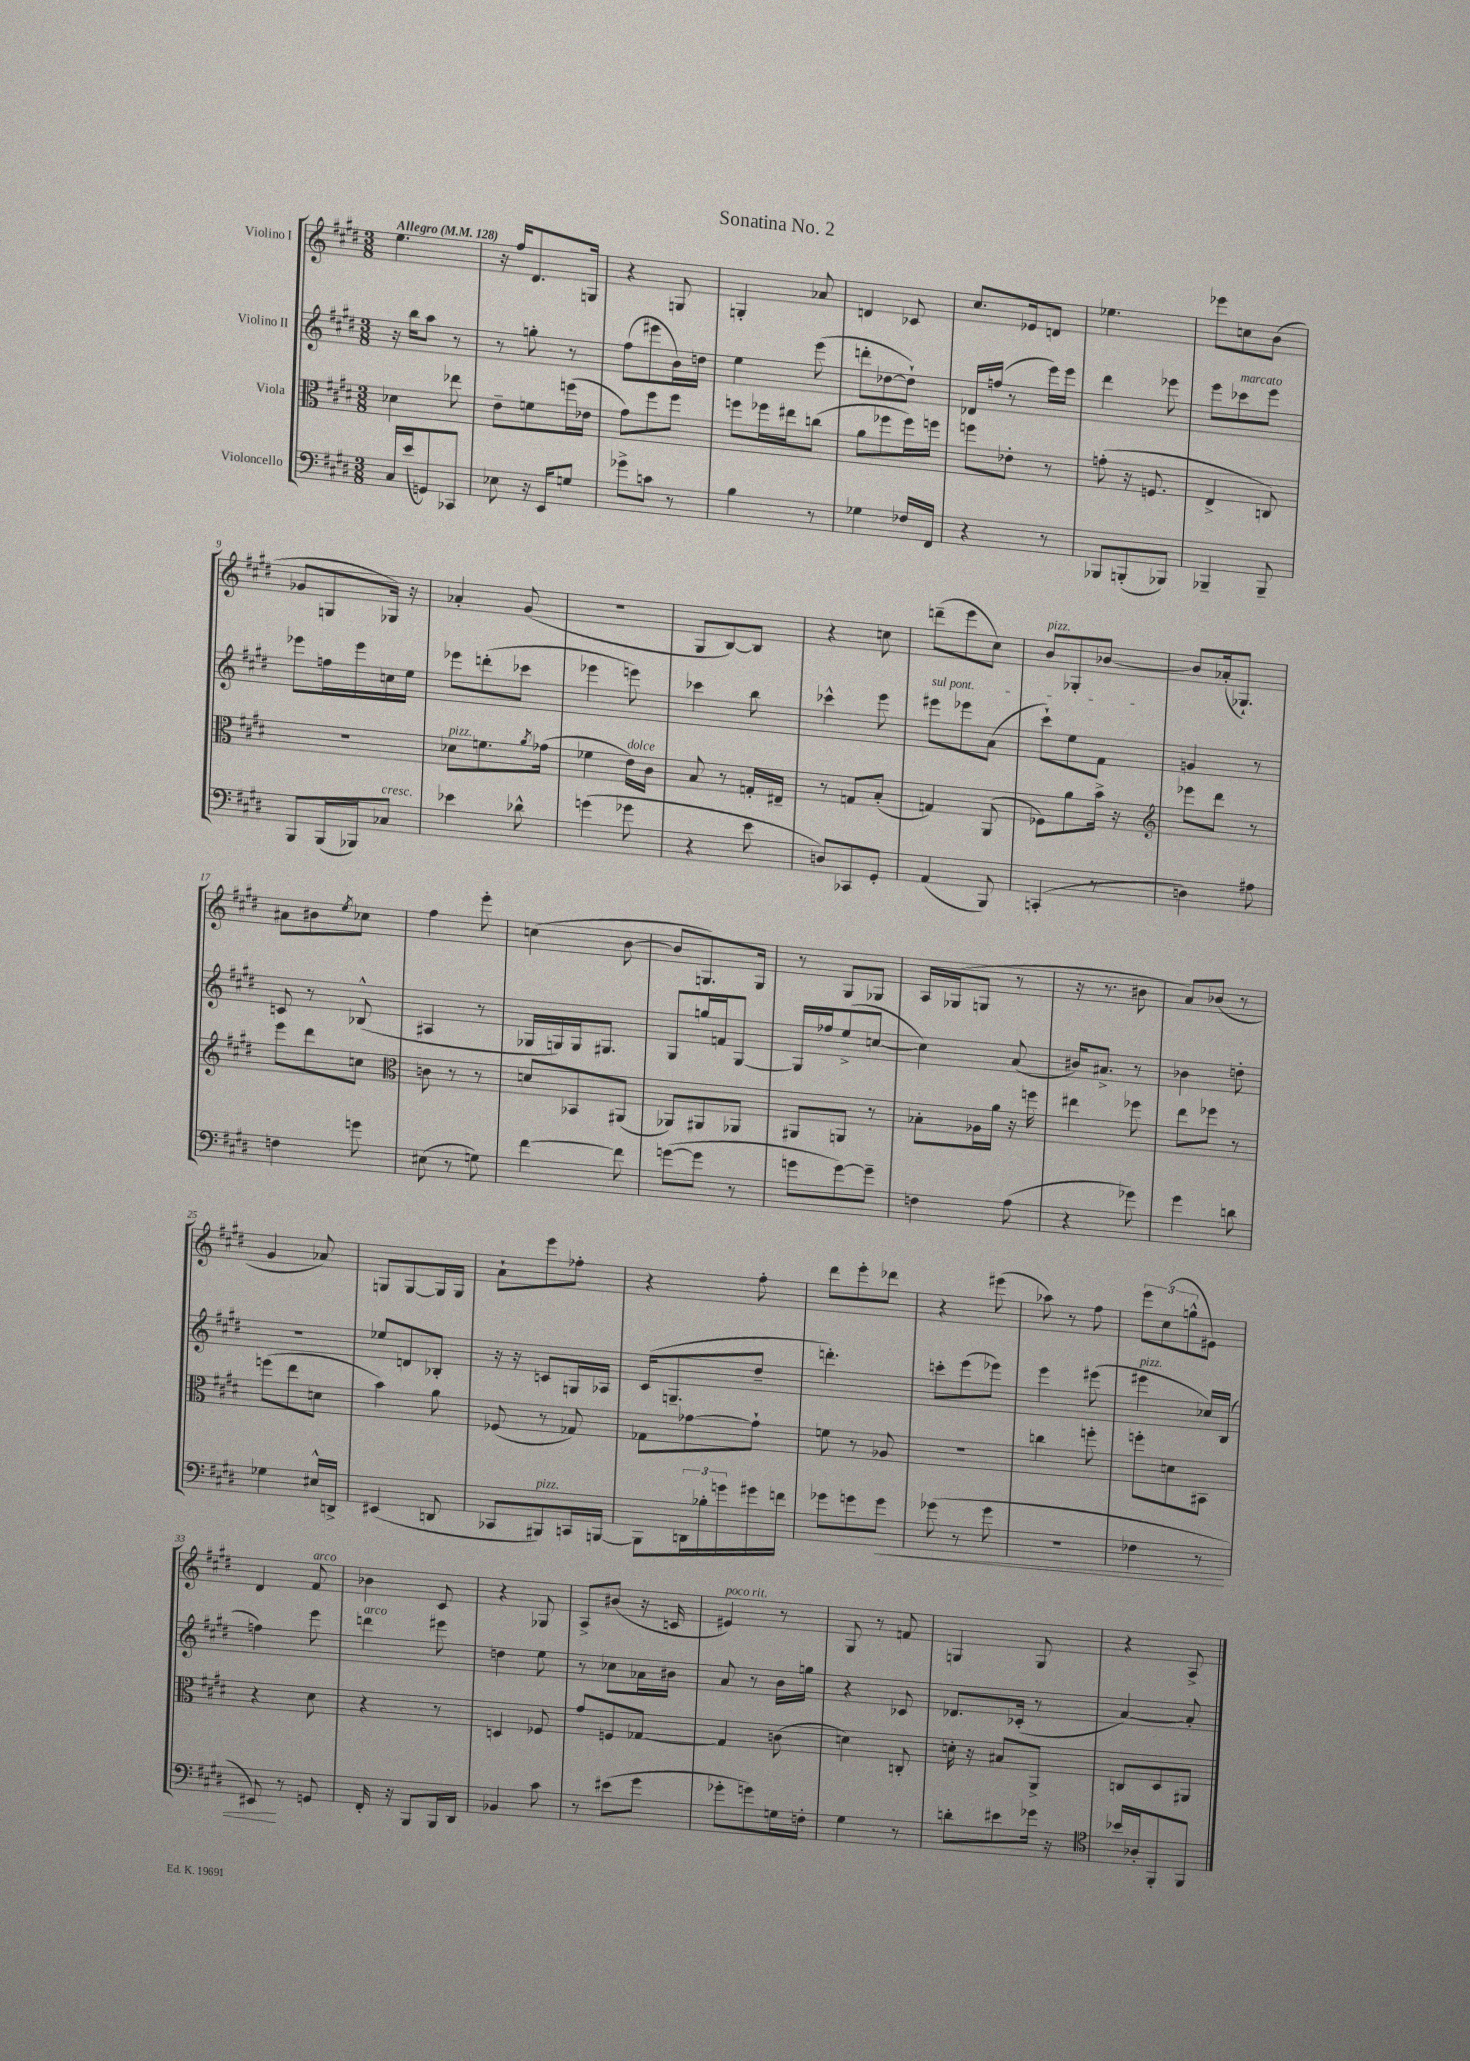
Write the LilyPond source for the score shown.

\header { title = "Sonatina No. 2" }
<<
\new StaffGroup <<
\new Staff = "s0" \with { instrumentName = "Violino I" } {
    \clef treble \key e \major \numericTimeSignature \time 3/8 \tempo "Allegro" 4 = 128
    e''4. |
    r16 fis''16 dis'8. g16 |
    r4 g8 |
    g4-. aes'8 |
    d'4 ces'8 |
    cis''8. ees'16 d'8 |
    ees''4. |
    ees'''8 c''8 b'8( |
    ges'8 g8 ges16) r16 |
    aes'4-. gis'8( |
    R4. |
    gis8 b8~) b8 |
    r4 c''8 |
    d'''8--( e'''8 cis''8) |
    b'8^\markup { \italic "pizz." } ges8-. bes'8~ |
    bes'8 aes'16-.( ges8.-!) |
    ais'8 bis'8 \acciaccatura { e''8 } ces''8 |
    fis''4 e'''8-. |
    c''4( b'8~ |
    b'8 g8.) g16 |
    r8 gis8 ges8 |
    a16 ges16( g8 r8 |
    r16 r8. bis'8 |
    a'8) bes'8( r8 |
    gis'4 aes'8) |
    g8 g8~ g16 g16 |
    a'8-! e'''8 fes''8-. |
    r4 fis''8-. |
    dis'''8 e'''8-. des'''8 |
    r4 eis'''8( |
    aes''8) r8 fis''8 |
    \tuplet 3/2 { e'''8 cis''8( g''8-^ } eis'8) |
    dis'4 fis'8^\markup { \italic "arco" } |
    bes'4 cis'8 |
    r4 ges8 |
    a8-> bis'8( r16 c'16 |
    eis'4^\markup { \italic "poco rit." }) r8 |
    gis8 r8 f'8 |
    g4 g8 |
    r4 a8-> \bar "|." |
}
\new Staff = "s1" \with { instrumentName = "Violino II" } {
    \clef treble \key e \major \numericTimeSignature \time 3/8
    r16 b''16 a''8 r8 |
    r8 g''8-. r8 |
    fis''8( eis'''8 b'16) d''16 |
    e''4 e'''8( |
    d'''8-. des''8~ des''8-!) |
    des'16 f''16( r8 e'''16) e'''16 |
    dis'''4 ees'''8 |
    e'''8 ces'''8^\markup { \italic "marcato" } e'''8 |
    ees'''8 f''16 ees'''16 c''16 e''16 |
    ees'''8 d'''8-.( ces'''8 |
    ees'''4 e'''8) |
    ces'''4 b''8 |
    ces'''4-^ e'''8 |
    \once \override TextSpanner.bound-details.left.text = \markup { \italic "sul pont." } eis'''8\startTextSpan ees'''8 a'8( |
    cis'''8-!) e''8 fis'8\stopTextSpan |
    g'4 r8 |
    c'8 r8 bes8-^( |
    ais4 r8 |
    ges16 g16) g16 gis8. |
    gis8 g''16 f'16 gis8~ |
    gis16 fes''16 e''8->( c''8~ |
    c''4) a'8( |
    bis'16) ais'8.-> r8 |
    bes'4 d''8-. |
    R4. |
    ees''8 d'8 bes8-. |
    r16 r16 c'8 g16 aes16 |
    cis'16( g8.-- dis''8-- |
    d'''4.-.) |
    c'''8-. e'''8( ees'''8) |
    e'''4 eis'''8( |
    eis'''4^\markup { \italic "pizz." } ces''16) b16( |
    f''4) e'''8 |
    d'''4^\markup { \italic "arco" } eis'''8 |
    d''4 e''8 |
    r8 ces''8 aes'16 bis'16 |
    a'8 r8 b'16 g''16 |
    r4 ces'8 |
    des'8. ces'16-.( r8 |
    a'4~) a'8-. \bar "|." |
}
\new Staff = "s2" \with { instrumentName = "Viola" } {
    \clef alto \key e \major \numericTimeSignature \time 3/8
    des'4 ees''8 |
    e'8-- f'8 f''16( ees'16 |
    gis'8) fis''8 fis''8 |
    f''8 fes''16 eis''16 c''8( |
    a'8 fes''8 fes''16) f''16 |
    f''8 ees'8-. r8 |
    g'8-.( r16 f8. |
    e4-> c8) |
    R4. |
    des'8^\markup { \italic "pizz." } f'8. \acciaccatura { a'8 } ges'16( |
    fes'4 e'16^\markup { \italic "dolce" }) cis'16 |
    b8 r8 g16-. eis16-- |
    r8 g8 b8-.( |
    g4) a,8( |
    fes8) a'8 b'16-> r16 |
    \clef treble ees'''8 dis'''8 r8 |
    e'''8 dis'''8 c''8 |
    \clef alto c'8 r8 r8 |
    d'8 bes,8 ais,8( |
    aes,8) ais,8 aes,8 |
    ais,8 a,8 r8 |
    bes8-. aes16 a'16 r16 f''16 |
    eis''4 fes''8 |
    e''8 fes''8 r8 |
    f''8( e''8 d'8 |
    b'4) a'8 |
    fes8( r8 ges8) |
    ges8 ges'8~ ges'8-! |
    f'8 r8 aes8 |
    R4. |
    c''4 f''8-. |
    f''8-. d'8 bis,8 |
    r4 dis'8 |
    r4 r8 |
    d4 fes8 |
    gis'8 f8 ges8~ |
    ges4 c'8( |
    d'4) c8-. |
    d'16-. r16 bis8 a,8-> |
    c8 dis8 ais,8 \bar "|." |
}
\new Staff = "s3" \with { instrumentName = "Violoncello" } {
    \clef bass \key e \major \numericTimeSignature \time 3/8
    cis16 e'16( g,8) ces,8 |
    ees8 r16 e,16 g8 |
    ges'8-> c'8 r8 |
    b4 r8 |
    ges4 fes16 fis,16 |
    r4 r8 |
    bes,,8 b,,8-.( bes,,8) |
    bes,,4-- bes,,8-- |
    b,,8 b,,16( bes,,16) ces8^\markup { \italic "cresc." } |
    ees'4 des'8-^ |
    g'4( ges'8 |
    r4 e'8 |
    d8) ces,8 gis,8-. |
    a,4( b,,8) |
    c,4-.( r8 |
    d4) ais8 |
    f4 g'8 |
    eis8( r8 g8) |
    fis'4~ fis'8 |
    g'8~( g'8 r8 |
    g'8 g'8~) g'8-- |
    f4 a8( |
    r4 ges'8) |
    gis'4 d'8 |
    ges4 eis16-^ d,16-> |
    eis,4( d,8 |
    ces,8 bis,,8^\markup { \italic "pizz." }) c,16 b,,16~ |
    b,,8 \tuplet 3/2 { d,16 bes16-. g'16 } gis'16 f'16 |
    ges'8 g'8 g'8\< |
    ges'8( r8 ges'8 |
    R4. |
    fes4 r8 |
    eis,8\!) r8 g,8 |
    fis,16-. r16 b,,8 b,,16 dis,16 |
    bes,4 cis'8 |
    r8 eis'8( gis'8 |
    ges'8-. g'8) g16 f16-. |
    gis4 r8 |
    d'8-. eis'8 ges'16 r16 |
    \clef tenor bes'16 aes16-. fis,8-. fis,8 \bar "|." |
}
>>
>>
